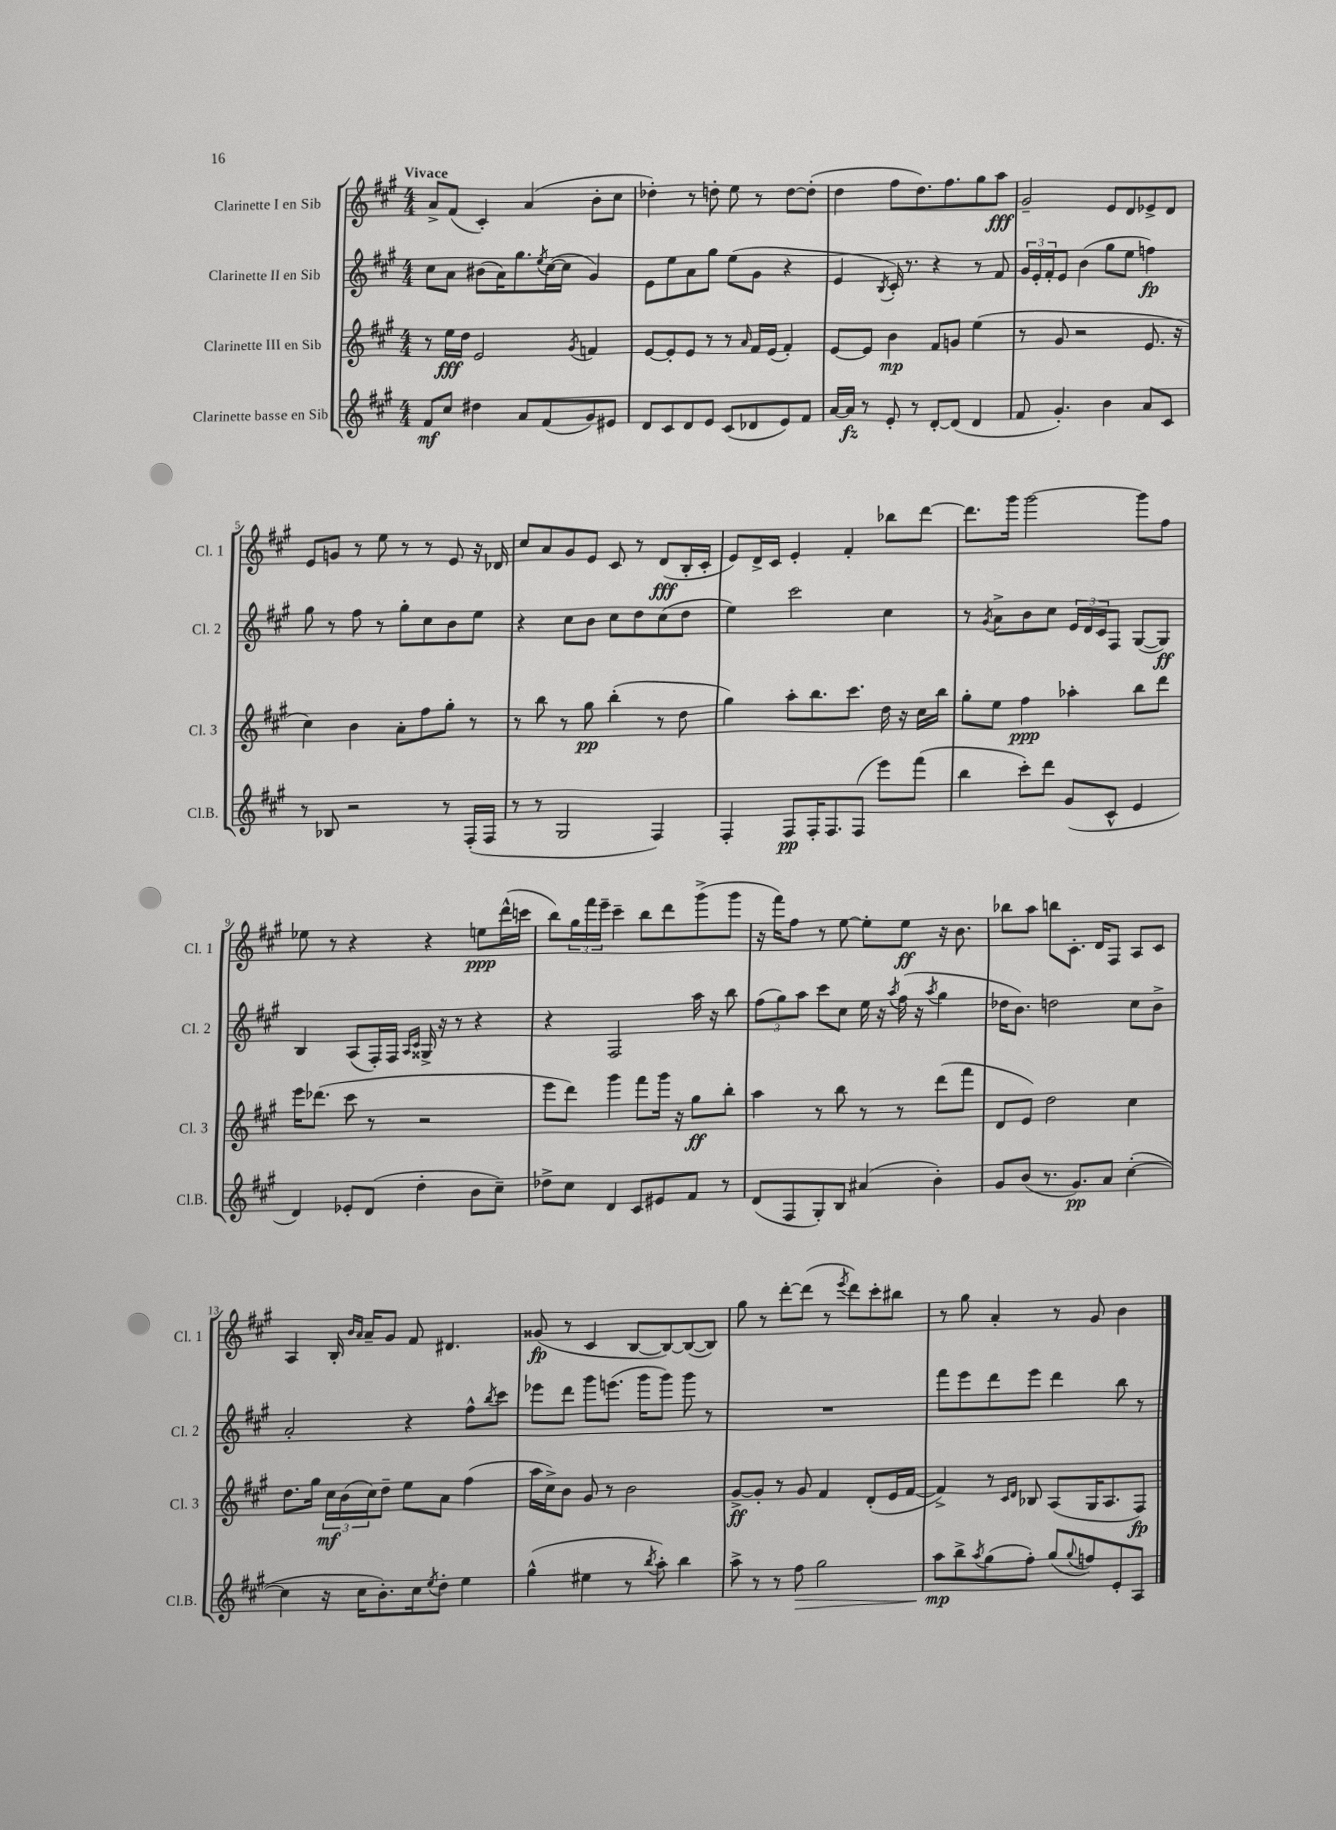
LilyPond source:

<<
\new StaffGroup <<
\new Staff = "s0" \with { instrumentName = "Clarinette I en Sib" shortInstrumentName = "Cl. 1" } {
    \clef treble \key a \major \numericTimeSignature \time 4/4 \tempo "Vivace"
    a'8-> fis'8( cis'4-.) a'4( b'8-. cis''8 |
    des''4-.) r8 d''8-. e''8 r8 d''8~ d''8-.( |
    d''4 fis''8 d''8.) fis''8. gis''8 a''8\fff |
    gis'2-- e'8 d'8 ees'8-> d'8 |
    e'8 g'8 r8 e''8 r8 r8 e'8 r16 des'16 |
    cis''8 a'8 gis'8 e'8 cis'8 r8 d'8\fff( b16-. cis'16-. |
    e'8) d'16-> cis'16 e'4-. fis'4-. bes''8 d'''8~ |
    d'''8. gis'''16 gis'''2~ gis'''8 fis''8 |
    ees''8 r8 r4 r4 e''8\ppp d'''16-^( c'''16 |
    b''8) \tuplet 3/2 { gis''16 fis'''16 e'''16-- } cis'''4-- b''8 d'''8 gis'''8->( gis'''8 |
    r16 fis'''16) fis''8 r8 e''8~ e''8-. e''8\ff r16 b'8. |
    bes''8 a''8 b''8 cis'8.-. d'16 fis8 a8 cis'8 |
    a4 b16-. \grace { b'16 a'16 } a'16-- gis'8 fis'8 dis'4. |
    gisis'8\fp( r8 cis'4 b8~ b8~) b8~( b8) |
    gis''8 r8 d'''8~-. d'''8( r8 \acciaccatura { e'''8 } d'''8) cis'''8-. bis''8 |
    r8 gis''8 a'4-. r8 gis'8 b'4 \bar "|." |
}
\new Staff = "s1" \with { instrumentName = "Clarinette II en Sib" shortInstrumentName = "Cl. 2" } {
    \clef treble \key a \major \numericTimeSignature \time 4/4
    cis''8 a'8 bis'8( a'16) gis''8. \acciaccatura { e''8 } cis''16~( cis''16 gis'4) |
    e'8 e''8 a'8 gis''8 e''8( gis'8 r4 |
    e'4 \acciaccatura { b8 } cis'16-.) r8. r4 r8 fis'8 |
    \tuplet 3/2 { gis'16 e'16-. fis'16-. } e'8 b'4( gis''8 e''8 f''4\fp) |
    gis''8 r8 fis''8 r8 gis''8-. cis''8 b'8 e''8 |
    r4 cis''8 b'8 cis''8 d''8 cis''8( d''8 |
    e''4) cis'''2 cis''4 |
    r8 \acciaccatura { gis'8 } a'8-> b'8 cis''8 \tuplet 3/2 { e'16 d'16 cis'16 } fis8 gis8~( gis8\ff) |
    b4 a8( fis16-.) fis16 \grace { a16 cis'16 } gisis16-> r16 r8 r4 |
    r4 fis2 a''16 r16 b''8 |
    \tuplet 3/2 { fis''8( gis''8) a''8 } cis'''8 cis''8 e''16 r16 \acciaccatura { a''8 } fis''16( r16 \acciaccatura { a''8 } gis''4 |
    des''16 b'8.) d''2 cis''8 b'8-> |
    a'2-. r4 fis''8-^ \acciaccatura { b''8 } cis'''8 |
    ees'''8 d'''8 gis'''8 e'''8.( gis'''16 gis'''8) gis'''8 r8 |
    R1 |
    fis'''8 e'''8 d'''8 e'''8 d'''4 b''8 r8 \bar "|." |
}
\new Staff = "s2" \with { instrumentName = "Clarinette III en Sib" shortInstrumentName = "Cl. 3" } {
    \clef treble \key a \major \numericTimeSignature \time 4/4
    r8 e''16\fff d''16 e'2 \acciaccatura { gis'8 } f'4 |
    e'8~ e'8-. e'8 r8 r8 \grace { a'16 } fis'16 e'16( fis'4-.) |
    e'8~ e'8 b'4\mp fis'8 g'8 e''4( |
    r8 gis'8 r2 e'8. r16 |
    cis''4) b'4 a'8-. fis''8 gis''8-. r8 |
    r8 b''8 r8 gis''8\pp b''4-.( r8 d''8 |
    gis''4) a''8-. b''8. cis'''8. d''16 r16 cis''16 b''16 |
    gis''8-. e''8 fis''4\ppp aes''4-. b''8 d'''8 |
    e'''16 des'''8.( cis'''8 r8 r2 |
    e'''8 d'''8) gis'''4 fis'''8 gis'''16 r16 gis''8\ff b''8-. |
    a''4 r8 b''8 r8 r8 d'''8( fis'''8 |
    d'8 e'8) d''2 cis''4 |
    d''8. gis''16 \tuplet 3/2 { cis''16\mf b'16( cis''16) } d''8-- e''8 a'8 fis''4( |
    a''16 cis''16->) b'8 gis'8 r8 b'2 |
    gis'8~->\ff gis'8-. r8 gis'8 fis'4 d'8-.( e'16 fis'16~ |
    fis'4->) r8 \grace { cis'16 d'16 } bes8 a8( gis16 a8. fis8\fp) \bar "|." |
}
\new Staff = "s3" \with { instrumentName = "Clarinette basse en Sib" shortInstrumentName = "Cl.B." } {
    \clef treble \key a \major \numericTimeSignature \time 4/4
    fis'8\mf cis''8 dis''4 a'8 fis'8( gis'8) eis'8 |
    d'8 cis'8 d'8 e'8 cis'8( des'8 e'8) fis'8 |
    a'16~ a'16\fz r8 e'8-. r8 d'8~-. d'8( d'4 |
    fis'8 gis'4.-.) b'4 a'8 cis'8 |
    r8 bes8 r2 r8 fis16-.( fis16 |
    r8 r8 gis2 fis4) |
    fis4-. fis8\pp fis16-. fis8. fis8( e'''8) fis'''8( |
    b''4 cis'''8-.) d'''8 gis'8( cis'8-^ e'4 |
    d'4) ees'8-. d'8( d''4-. b'8 cis''8--) |
    des''8-> cis''8 d'4 cis'8 eis'8 fis'8 r8 |
    d'8( fis8 gis8-.) b8 ais'4( b'4-.) |
    gis'8 b'8( r8. gis'8.\pp) a'8 cis''4~-.( |
    cis''4 r16 cis''16 b'8.-.) cis''16 \acciaccatura { e''8 } d''8-. e''4 |
    gis''4-^( eis''4 r8 \acciaccatura { b''8 } a''8-.) b''4 |
    a''8-> r8 r8 fis''8\> gis''2 |
    a''8\mp\! b''8-> \acciaccatura { a''8 } gis''8( fis''8-.) gis''8( \appoggiatura { gis''8 } f''8) e'8-. a8 \bar "|." |
}
>>
>>
